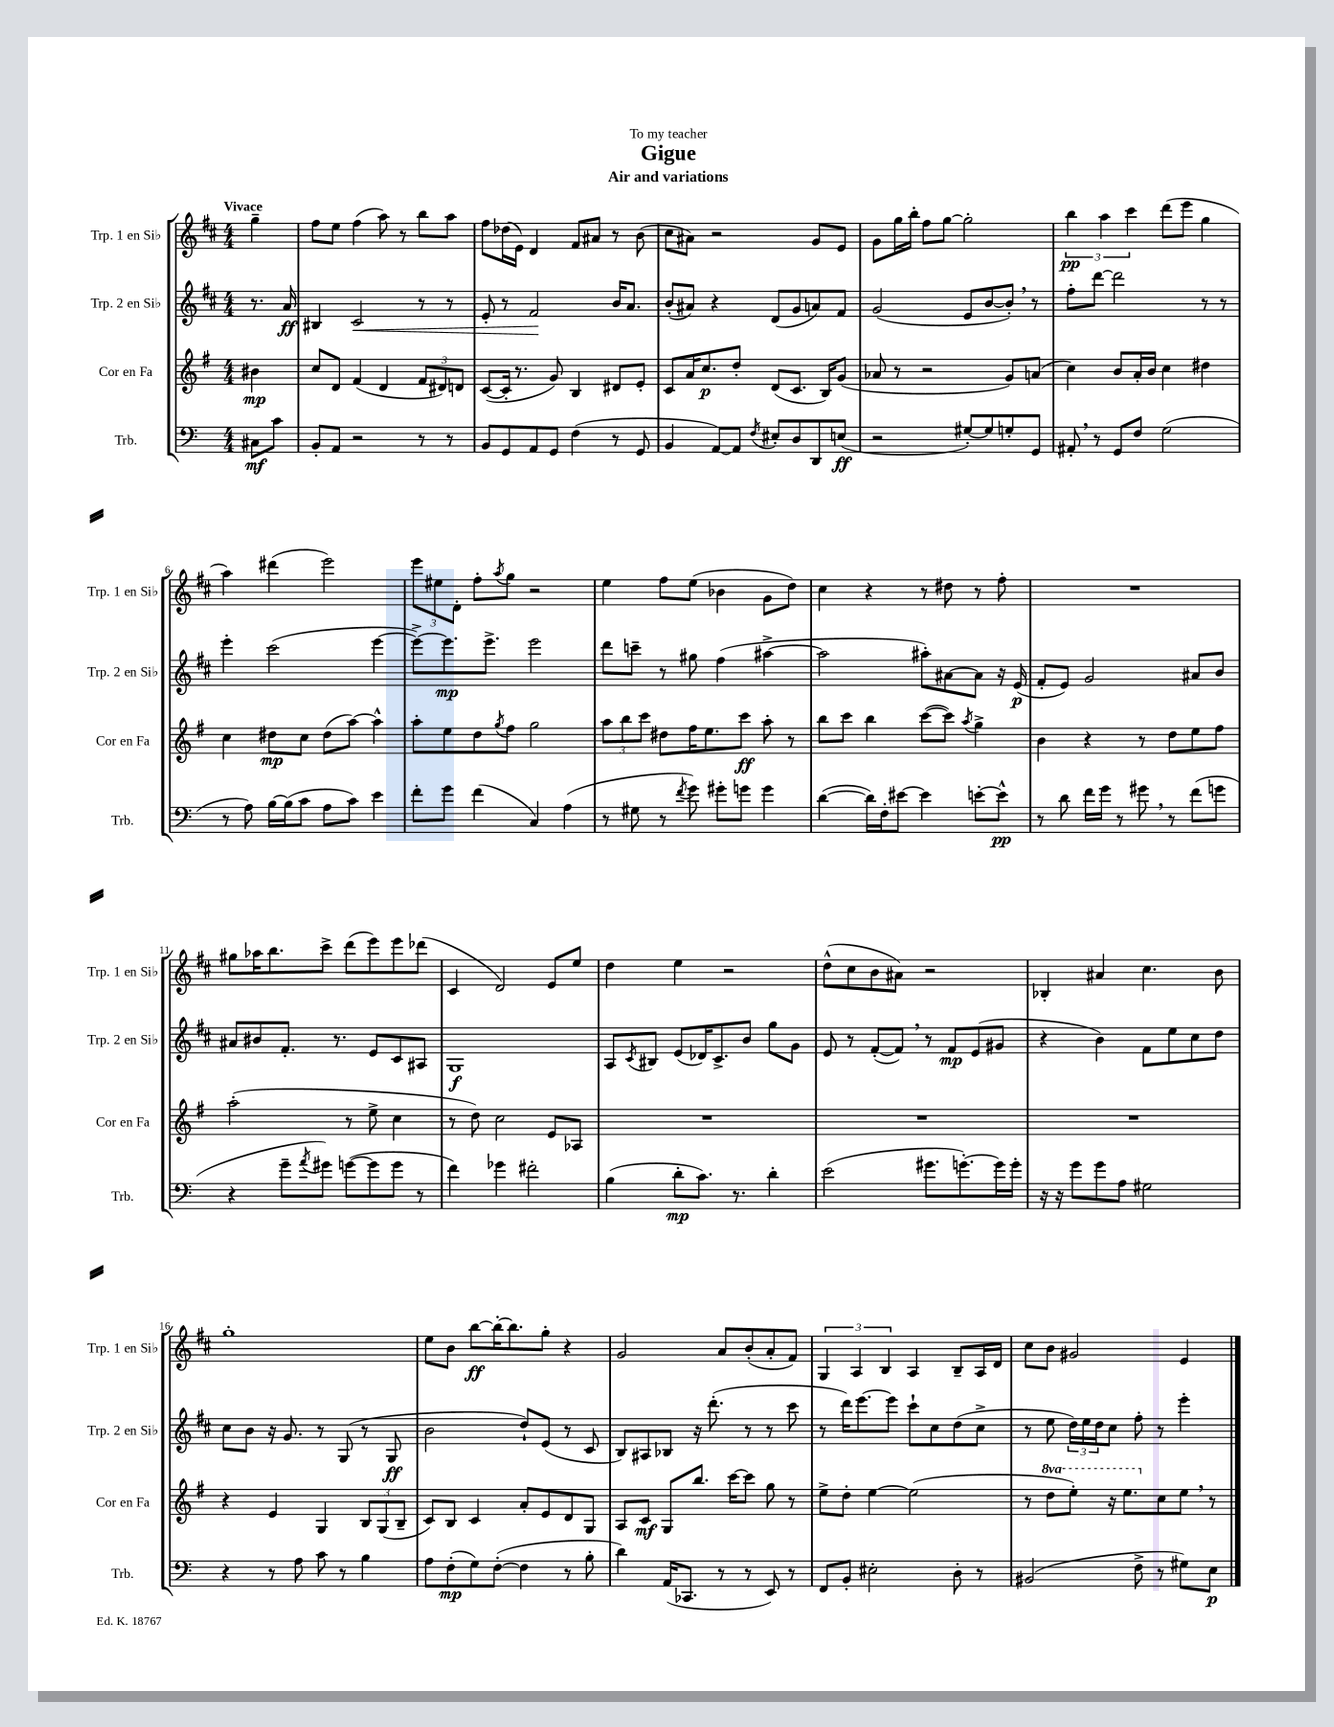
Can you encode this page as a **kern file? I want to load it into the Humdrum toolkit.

**kern	**dynam	**kern	**dynam	**kern	**dynam	**kern	**dynam
*part4	*part4	*part3	*part3	*part2	*part2	*part1	*part1
*staff4	*staff4	*staff3	*staff3	*staff2	*staff2	*staff1	*staff1
*I"Trb.	*	*I"Cor en Fa	*	*I"Trp. 2 en Si♭	*	*I"Trp. 1 en Si♭	*
*I'Trb.	*	*I'Cor en Fa	*	*I'Trp. 2 en Si♭	*	*I'Trp. 1 en Si♭	*
*clefF4	*	*clefG2	*	*clefG2	*	*clefG2	*
*k[]	*	*k[f#]	*	*k[f#c#]	*	*k[f#c#]	*
*M4/4	*	*M4/4	*	*M4/4	*	*M4/4	*
=	=	=	=	=	=	=	=
!	!	!	!	!	!	!LO:TX:a:B:t=Vivace	!
8C#X\L	mf	4b#X\	mp	8.r	.	4gg~\	.
8c\J	.	.	.	.	.	.	.
.	.	.	.	16a/	ff	.	.
=1	=1	=1	=1	=1	=1	=1	=1
8BB'/L	.	8cc/L	.	4B#X/	.	8ff#\L	.
8AA/J	.	8d/J	.	.	.	8ee\J	.
!	!	!	!	!	!LO:HP:b	!	!
2r	.	(4f#/	.	2c#/	<	(4ff#\	.
.	.	4d/	.	.	.	8aa\)	.
.	.	.	.	.	.	8r	.
8r	.	12f#/L	.	8r	.	8bb\L	.
.	.	12d#X/)	.	.	.	.	.
8r	.	.	.	8r	.	8aa\J	.
.	.	12dn/J	.	.	.	.	.
=2	=2	=2	=2	=2	=2	=2	=2
8BB/L	.	([8c/L	.	8e'/	.	8ff#\L	.
8GG/	.	16c'/Jk]	.	8r	.	(16dd-X\L	.
.	.	8.r	.	.	.	16e\JJ)	.
8AA/	.	.	.	2f#/	.	4d/	.
8GG/J	.	8g/)	.	.	.	.	.
(4F\	.	4B/	.	.	.	8f#/L	.
.	.	.	.	.	.	8a#X/J	.
8r	.	8d#X/L	.	16b/KL	[	8r	.
.	.	.	.	8.a/J	.	.	.
8GG/	.	8e'/J	.	.	.	(8b\	.
=3	=3	=3	=3	=3	=3	=3	=3
4BB/	.	8c/L	.	(8b'/L	.	8cc#\L	.
.	.	16a/K	.	8a#X/J)	.	8a#X\J)	.
.	.	8.cc/	p	.	.	.	.
[8AA/L)	.	.	.	4r	.	2r	.
8AA/J]	.	8dd'/J	.	.	.	.	.
8qF/	.	.	.	.	.	.	.
8E#X'/L	.	(8d/L	.	(8d/L	.	.	.
8D/	.	8.c/J	.	8g/	.	.	.
8DD/	.	.	.	8an/)	.	8g/L	.
.	.	16B/KL)	.	.	.	.	.
(8En/J	ff	(8g/J	.	8f#/J	.	8e/J	.
=4	=4	=4	=4	=4	=4	=4	=4
2r	.	8a-X/	.	(2g/	.	8g\L	.
.	.	8r	.	.	.	16gg\L	.
.	.	.	.	.	.	16bb'\JJ	.
.	.	2r	.	.	.	8ff#\L	.
.	.	.	.	.	.	[8gg\J	.
[8G#X'/L)	.	.	.	8e/L	.	2gg'\]	.
8G#/]	.	.	.	[8b/	.	.	.
8Gn'/	.	8g/L)	.	8b',/J])	.	.	.
8GG/J	.	(8an/J	.	8r	.	.	.
=5	=5	=5	=5	=5	=5	=5	=5
8AA#X',/	.	4cc\)	.	8ff#'\L	.	6bb\	pp
8r	.	.	.	[8ddd\J	.	.	.
.	.	.	.	.	.	6aa\	.
8GG/L	.	8b/L	.	2ddd\]	.	.	.
.	.	.	.	.	.	6ccc#\	.
8F/J	.	16a'/L	.	.	.	.	.
.	.	16b/JJ	.	.	.	.	.
(2G\	.	4cc\	.	.	.	(8ddd\L	.
.	.	.	.	.	.	8eee\J	.
.	.	4dd#X\	.	8r	.	4gg\	.
.	.	.	.	8r	.	.	.
!!LO:LB:g=z
=6	=6	=6	=6	=6	=6	=6	=6
8r	.	4cc\	.	4eee'\	.	4aa\)	.
8A\)	.	.	.	.	.	.	.
[16B\LL	.	8dd#X\L	mp	(2ccc#\	.	(4ddd#X\	.
(16B\J]	.	.	.	.	.	.	.
8c\J	.	8cc\J	.	.	.	.	.
8A\L	.	(8dd#\L	.	.	.	2eee\)	.
8c\J)	.	[8aa\J)	.	.	.	.	.
4e\	.	4aa^^\]	.	[4eee\	.	.	.
=7	=7	=7	=7	=7	=7	=7	=7
8f'\L	.	8aa'\L	.	8eee^\L_)	.	12eee\L	.
.	.	.	.	.	.	12ee#X\	.
8g\J	.	8ee\	.	8.eee\]	mp	.	.
.	.	.	.	.	.	12d'\J	.
(4f\	.	8dd\	.	.	.	8ff#'\L	.
.	.	.	.	8.eee^\J	.	.	.
.	.	8qgg/	.	.	.	8qaa/	.
.	.	8ff#\J	.	.	.	8gg\J	.
4C/)	.	2gg\	.	2eee\	.	2r	.
(4A\	.	.	.	.	.	.	.
=8	=8	=8	=8	=8	=8	=8	=8
8r	.	12aa\L	.	8ddd\L	.	4ee\	.
.	.	12bb\	.	.	.	.	.
8G#X\	.	.	.	8cccn~\J	.	.	.
.	.	12ccc\J	.	.	.	.	.
8r	.	8dd#X\L	.	8r	.	8ff#\L	.
8qf/	.	.	.	.	.	.	.
8g\)	.	16ff#\K	.	8gg#X\	.	(8ee\J	.
.	.	8.ee\	.	.	.	.	.
8g#X'\L	.	.	.	(4ff#\	.	4b-X\	.
8gn\J	.	8ccc\J	ff	.	.	.	.
4g\	.	8aa'\	.	[4aa#X^\	.	8g\L	.
.	.	8r	.	.	.	8dd\J)	.
=9	=9	=9	=9	=9	=9	=9	=9
([4d\	.	8bb\L	.	2aa#\]	.	4cc#\	.
.	.	8ccc\J	.	.	.	.	.
16d\LL])	.	4bb\	.	.	.	4r	.
16F'\J	.	.	.	.	.	.	.
[8e#X\J	.	.	.	.	.	.	.
4e#\]	.	([8ccc\L	.	8aa#X'\L)	.	8r	.
.	.	8ccc\J])	.	[8a#X\	.	8dd#X\	.
.	.	8qaa/	.	.	.	.	.
[8en'\L	.	4gg^\	.	8a#\J]	.	8r	.
8e^^\J]	pp	.	.	16r	.	8ff#'\	.
.	.	.	.	(16e/	p	.	.
=10	=10	=10	=10	=10	=10	=10	=10
8r	.	4b\	.	8f#'/L	.	1r	.
8d\	.	.	.	8e/J)	.	.	.
16f\LL	.	4r	.	2g/	.	.	.
16g\JJ	.	.	.	.	.	.	.
8r	.	.	.	.	.	.	.
8g#X,\	.	8r	.	.	.	.	.
8r	.	8dd\L	.	.	.	.	.
(8f\L	.	8ee\	.	8a#X/L	.	.	.
8gn\J	.	8ff#\J	.	8b/J	.	.	.
!!LO:LB:g=z
=11	=11	=11	=11	=11	=11	=11	=11
4r	.	(2aa'\	.	8a#X/L	.	8gg#X\L	.
.	.	.	.	8b#X/	.	16aa-X\K	.
.	.	.	.	.	.	8.bb\	.
8g~\L	.	.	.	8.f#'/J	.	.	.
8qa/	.	.	.	.	.	.	.
8g#X\J)	.	.	.	.	.	8ccc#^\J	.
.	.	.	.	8.r	.	.	.
([8gn\L	.	8r	.	.	.	(8ddd\L	.
8g\]	.	8ee^\	.	8e/L	.	8eee\)	.
8g\J	.	4cc\	.	8c#/	.	8eee\	.
8r	.	.	.	8A#X/J	.	(8ddd-X\J	.
=12	=12	=12	=12	=12	=12	=12	=12
4f\)	.	8r	.	1G	f	4c#/	.
.	.	8dd\)	.	.	.	.	.
4g-X\	.	2cc\	.	.	.	2d/)	.
2f#X'\	.	.	.	.	.	.	.
.	.	8e/L	.	.	.	8e/L	.
.	.	8A-X/J	.	.	.	8ee/J	.
=13	=13	=13	=13	=13	=13	=13	=13
(4B\	.	1r	.	8A/L	.	4dd\	.
.	.	.	.	8qc#/	.	.	.
.	.	.	.	8B#X/J	.	.	.
8d'\L	mp	.	.	(8e/L	.	4ee\	.
8.c\J)	.	.	.	16d-X/K)	.	.	.
.	.	.	.	8.c#^/	.	.	.
.	.	.	.	.	.	2r	.
8.r	.	.	.	.	.	.	.
.	.	.	.	8b/J	.	.	.
4d'\	.	.	.	8gg\L	.	.	.
.	.	.	.	8g\J	.	.	.
=14	=14	=14	=14	=14	=14	=14	=14
(2e\	.	1r	.	8e/	.	(8dd^^\L	.
.	.	.	.	8r	.	8cc#\	.
.	.	.	.	([8f#'/L	.	8b\	.
.	.	.	.	8f#,/J])	.	8a#X\J)	.
8.g#X\L	.	.	.	8r	.	2r	.
.	.	.	.	8f#/L	mp	.	.
[8.gn'\)	.	.	.	.	.	.	.
.	.	.	.	(8e/	.	.	.
16g\L]	.	.	.	8g#X/J	.	.	.
16g'\JJ	.	.	.	.	.	.	.
=15	=15	=15	=15	=15	=15	=15	=15
16r	.	1r	.	4r	.	4B-X'/	.
16r	.	.	.	.	.	.	.
8g\L	.	.	.	.	.	.	.
8g\	.	.	.	4b\)	.	4a#X/	.
8A\J	.	.	.	.	.	.	.
2G#X\	.	.	.	8f#\L	.	4.cc#\	.
.	.	.	.	8ee\	.	.	.
.	.	.	.	8cc#\	.	.	.
.	.	.	.	8dd\J	.	8b\	.
!!LO:LB:g=z
=16	=16	=16	=16	=16	=16	=16	=16
4r	.	4r	.	8cc#\L	.	1gg'	.
.	.	.	.	8b\J	.	.	.
8r	.	4e/	.	16r	.	.	.
.	.	.	.	8.g/	.	.	.
8A\	.	.	.	.	.	.	.
8c\	.	4G/	.	8r	.	.	.
8r	.	.	.	(8G/	.	.	.
4B\	.	12B/L	.	8r	.	.	.
.	.	(12G/	.	.	.	.	.
.	.	.	.	8G/	ff	.	.
.	.	12B~/J	.	.	.	.	.
=17	=17	=17	=17	=17	=17	=17	=17
8A\L	.	8c/L)	.	2b\	.	8ee\L	.
(8F'\	mp	8B/J	.	.	.	8b\J	.
8G\)	.	4c/	.	.	.	[8bb\L	ff
([8F'\J	.	.	.	.	.	16bb'\K_	.
.	.	.	.	.	.	8.bb\]	.
4F\]	.	8a'/L	.	8dd`/L)	.	.	.
.	.	8e/	.	(8e/J	.	8gg'\J	.
8r	.	8d/	.	8r	.	4r	.
8B'\	.	8G/J	.	8c#/	.	.	.
=18	=18	=18	=18	=18	=18	=18	=18
4d\)	.	8A/L	.	8B/L)	.	2g/	.
.	.	8c/J	mf	8A#X/	.	.	.
(16AA/KL	.	8G/L	.	8B-X/J	.	.	.
8.CC-X/J	.	.	.	.	.	.	.
.	.	8.bb/J	.	16r	.	.	.
.	.	.	.	(8.ddd'\	.	.	.
8r	.	.	.	.	.	8a/L	.
.	.	[16ccc\KL	.	.	.	.	.
8r	.	8ccc\J]	.	8r	.	(8b'/	.
8EE/)	.	8gg\	.	8r	.	8a'/	.
8r	.	8r	.	8ccc#\	.	8f#/J)	.
=19	=19	=19	=19	=19	=19	=19	=19
8FF/L	.	8ee^\L	.	8r	.	6G/	.
8BB'/J	.	8dd'\J	.	16ddd\KL)	.	.	.
.	.	.	.	.	.	6A/	.
.	.	.	.	[8.eee\	.	.	.
2E#X'\	.	[4ee\	.	.	.	.	.
.	.	.	.	.	.	6B/	.
.	.	.	.	8eee\J]	.	.	.
.	.	(2ee\]	.	8ccc#`\L	.	4A/	.
.	.	.	.	8cc#\	.	.	.
8D'\	.	.	.	(8dd\	.	8B~/L	.
8r	.	.	.	8cc#^\J	.	16A/L	.
.	.	.	.	.	.	16d/JJ	.
=20	=20	=20	=20	=20	=20	=20	=20
(2BB#X/	.	8r	.	8r	.	8cc#\L	.
*	*	*8va	*	*	*	*	*
.	.	8ddd\L	.	8ee\	.	8b\J	.
.	.	8eee'\J)	.	24dd\LL)	.	2g#X/	.
.	.	.	.	24ee\	.	.	.
.	.	.	.	24dd\J	.	.	.
.	.	16r	.	8cc#\J	.	.	.
.	.	8.eee\L	.	.	.	.	.
8F^\	.	.	.	8ff#'\	.	.	.
*	*	*X8va	*	*	*	*	*
8r	.	8cc\	.	8r	.	.	.
8G#X\L)	.	8ee,\J	.	4eee'\	.	4e/	.
8E\J	p	8r	.	.	.	.	.
==	==	==	==	==	==	==	==
*-	*-	*-	*-	*-	*-	*-	*-
